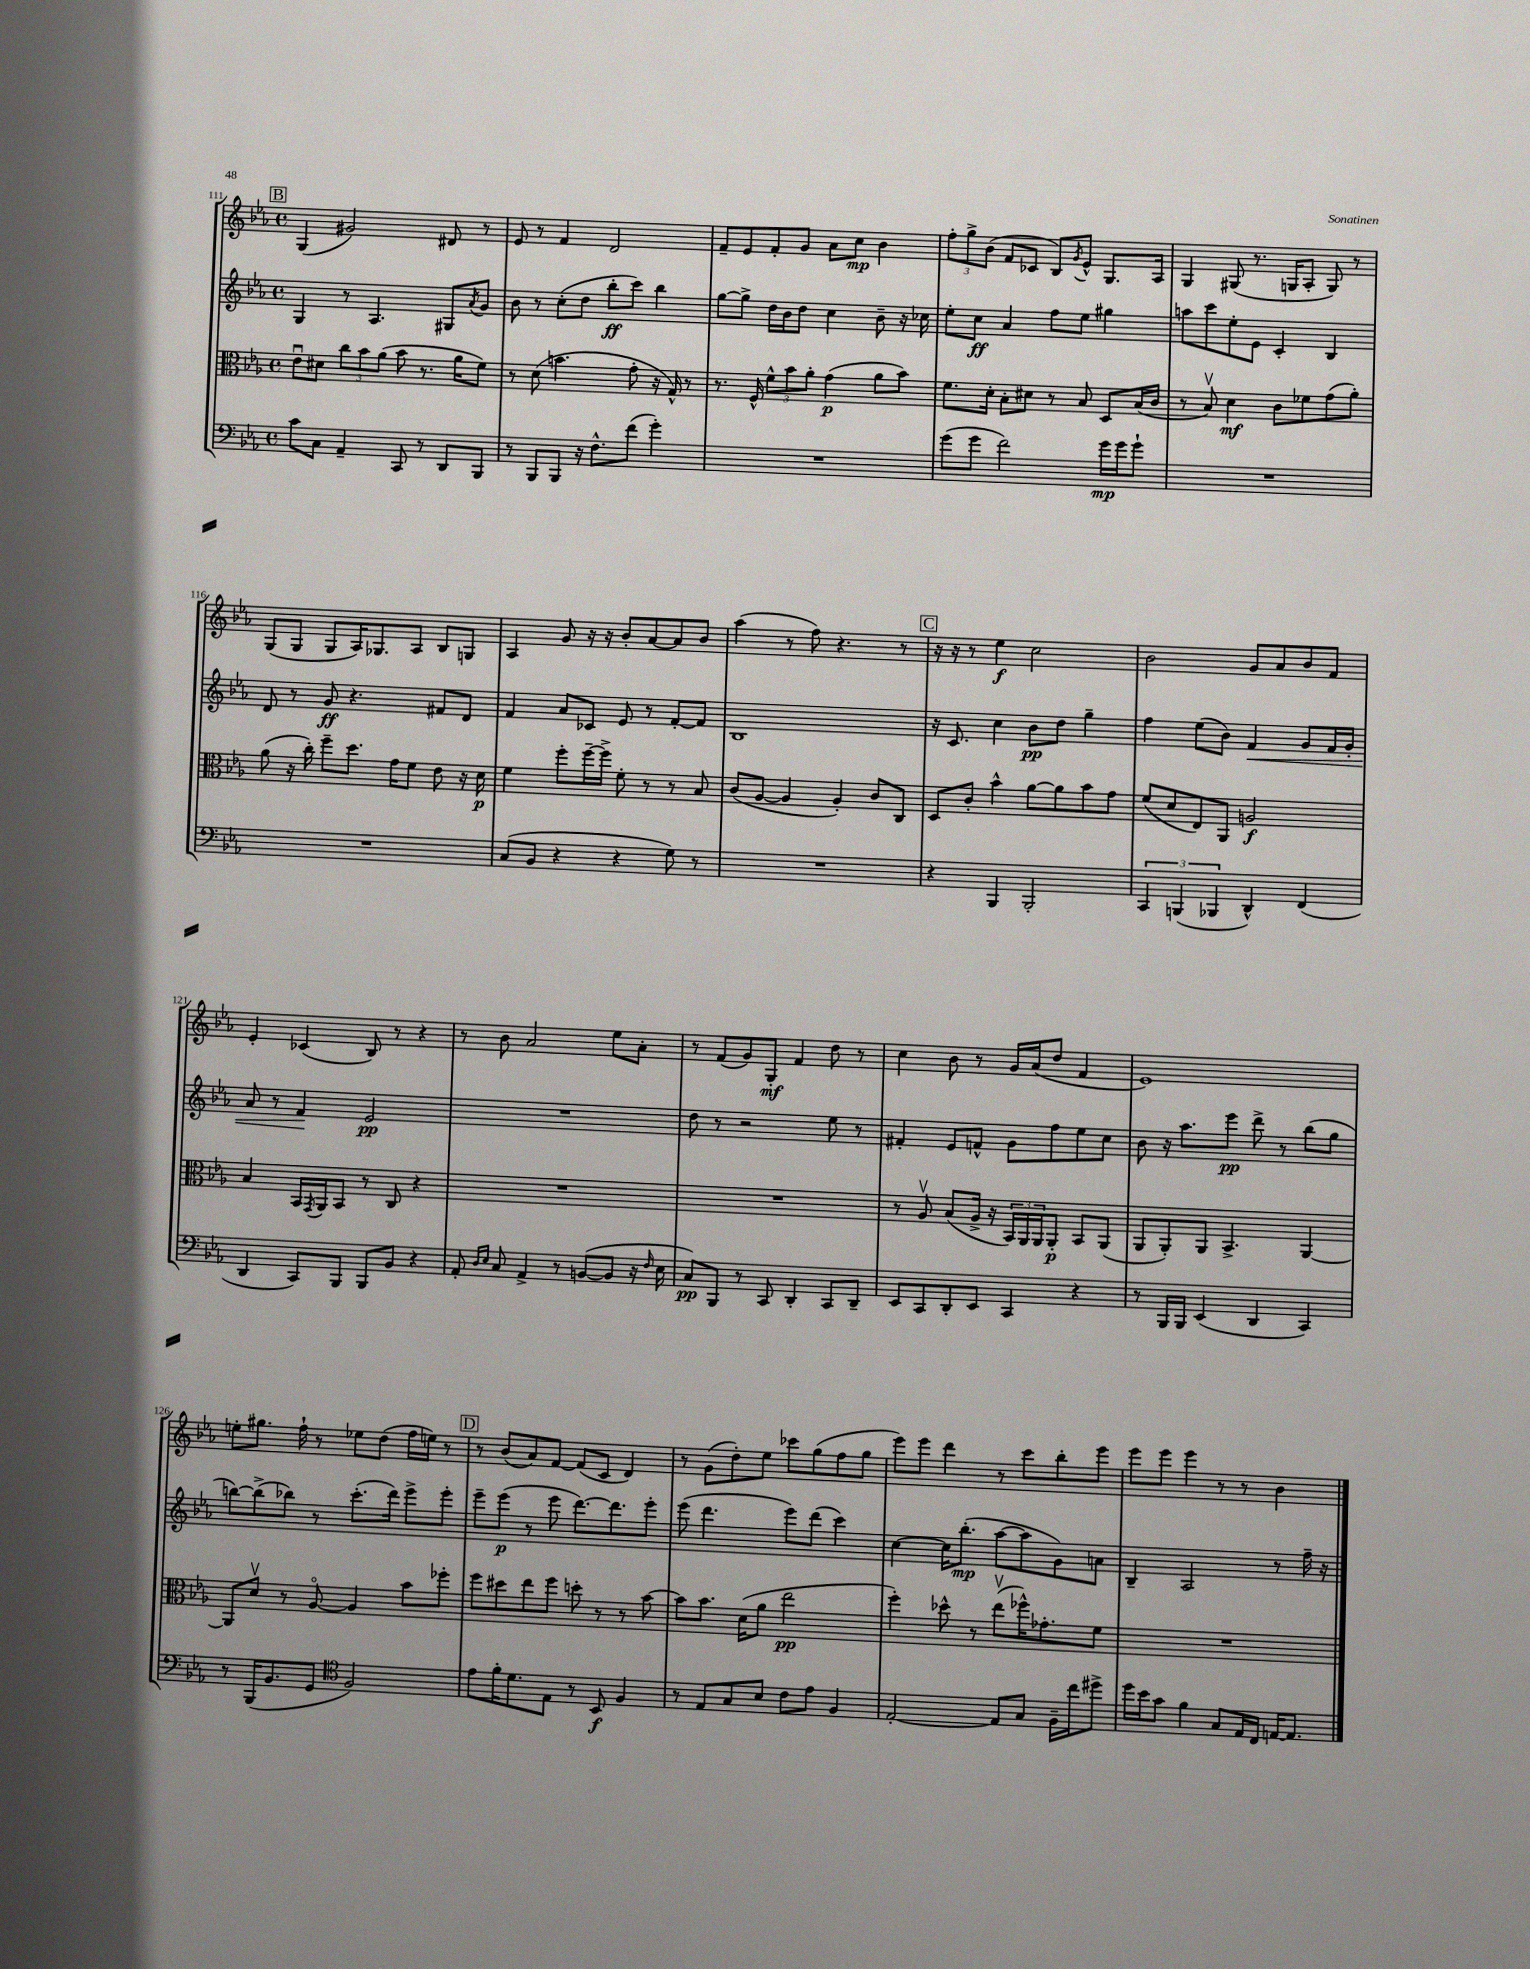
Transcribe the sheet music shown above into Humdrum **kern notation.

**kern	**kern	**kern	**kern
*staff4	*staff3	*staff2	*staff1
*clefF4	*clefC3	*clefG2	*clefG2
*k[b-e-a-]	*k[b-e-a-]	*k[b-e-a-]	*k[b-e-a-]
*M4/4	*M4/4	*M4/4	*M4/4
*met(c)	*met(c)	*met(c)	*met(c)
8c	8e-u	4G	(4G
8C	8d#	.	.
4AA-~	12cc	8r	2g#)
.	12b-	.	.
.	.	4.A-	.
.	(12a-	.	.
8CC	8b-	.	.
8r	8.r	.	.
8DD	.	8G#	8d#
.	16a-	.	.
.	.	8qa-	.
8BBB-	8f)	8g	8r
=	=	=	=
8r	8r	8b-	8e-
8BBB-	(8d	8r	8r
8BBB-	4.b	(8cc'	4f
16r	.	8dd	.
8.F^^	.	.	.
.	.	8bb-'	2d
(8f	8g'	8ccc)	.
4g')	16r	4bb-	.
.	16G^^)	.	.
.	8r	.	.
=	=	=	=
1r	8.r	[8gg	8f~
.	.	8gg^]	8e-
.	16F^^	.	.
.	12f^^	16dd	8f'
.	.	16b-	.
.	12b-	.	.
.	.	8dd	8g
.	12a-'	.	.
.	(4g	4cc	8a-
.	.	.	8cc
.	8a-	8b-~	4b-
.	8b-)	16r	.
.	.	16cc-	.
=	=	=	=
(8g	8.f	8ee-'	12ff'
.	.	.	12gg^
8g	.	8cc	.
.	.	.	(12b-
.	16d'	.	.
2f)	8B-'	4a-	8f
.	8d#	.	8c-
.	8r	8ff	8B-)
.	.	.	8qg
.	8B-	8ee-	8e-^^
16g	8D	4gg#	8.G
16g	.	.	.
8g`	(16B-	.	.
.	16c	.	16A-
=	=	=	=
1r	8r	8aa	4G
.	8B-v)	8ccc	.
.	4d	8ee-'	(8G#
.	.	8e-	8.r
.	8c	4c'	.
.	.	.	16G
.	8f-	.	8A-'
.	(8g	4B-	8G)
.	8a-')	.	8r
=	=	=	=
1r	(8a-	8d	(8G
.	16r	8r	8G
.	16cc')	.	.
.	8ff~	8g	8G
.	8.dd	4.r	16A-)
.	.	.	8.G-
.	16g	.	.
.	8f	.	8A-
.	8e-	8f#	8B-
.	16r	8d	8G
.	16d	.	.
=	=	=	=
(8C	4f	4f	4A-
8BB-	.	.	.
4r	8ff'	8a-	8g
.	[16ff~	8c-	16r
.	16ff^]	.	16r
4r	8f'	8e-	8b-'
.	8r	8r	[8a-
8G)	8r	[8f'	8a-]
8r	8B-	8f]	8b-
=	=	=	=
1r	(8c	1B-	(4aa-
.	[8A-	.	.
.	4A-]	.	8r
.	.	.	8ff)
.	4A-')	.	4.r
.	8c	.	.
.	8C	.	8r
=	=	=	=
4r	8D	16r	16r
.	.	8.c	16r
.	8c'	.	8r
4BBB-	4b-^^	4cc	4ee-
2BBB-'	[8a-	8b-	2cc
.	8a-]	8dd	.
.	8b-	4gg~	.
.	8g	.	.
=	=	=	=
6CC	(8f	4ff	2b-
.	8d	.	.
(6BBB	.	.	.
.	8E-)	(8ee-	.
6BBB-	.	.	.
.	8AA-	8b-)	.
4DD^^)	2A	4f	8g
.	.	.	8a-
(4FF	.	8g	8b-
.	.	16f	8f
.	.	16g'	.
=	=	=	=
4DD	4B-	8a-	4e-'
.	.	8r	.
8CC)	16BB-	4f	(4c-
.	8qGG	.	.
.	16AA-	.	.
8BBB-	8BB-	.	.
8BBB-	8r	2e-	8B-)
8BB-	8C	.	8r
4r	4r	.	4r
=	=	=	=
8AA-'	1r	1r	8r
16qqD	.	.	.
16qqE-	.	.	.
8C	.	.	8b-
4AA-^	.	.	2a-
8r	.	.	.
([8BB	.	.	.
8BB]	.	.	8ee-
16r	.	.	8a-'
16qqF	.	.	.
16E-	.	.	.
=	=	=	=
8C)	1r	8dd	8r
8BBB-	.	8r	(8f
8r	.	2r	8g)
8CC	.	.	8G'
4DD'	.	.	4f
8CC	.	8ee-	8dd
8DD~	.	8r	8r
=	=	=	=
8EE-	8r	4f#'	4cc
8CC	8A-v	.	.
8DD'	(8B-	8e-	8b-
8EE-	16A-^	8f^^	8r
.	16r	.	.
4CC	24BB-)	8g	16g
.	24AA-	.	.
.	.	.	(16a-
.	24AA-	.	.
.	8AA-'	8ff	8dd
4r	8BB-	8ee-	4f
.	(8AA-	8cc	.
=	=	=	=
8r	8AA-	8b-	1e-)
16BBB-	8AA-')	16r	.
16BBB-	.	8.aa-	.
(4EE-	8AA-	.	.
.	4.BB-^	8eee-	.
4DD	.	8ddd^	.
.	.	8r	.
4CC)	[4AA-	(8bb-	.
.	.	8gg	.
=	=	=	=
8r	8AA-]	[8bb)	8ee'
(16BBB-	8dv	(8bb^]	8.gg#
8.BB-	.	.	.
.	8r	8bb-)	.
.	.	.	16ff`
8GG	[8A-o	8r	8r
*clefC4	*	*	*
2F)	4A-]	(8.ccc'	8ee-
.	.	.	(8dd
.	.	16ddd)	.
.	8b-	8eee-^	16ff
.	.	.	16ee)
.	8ff-'	8eee-'	8r
=	=	=	=
8e-	8ff	8eee-~	8r
16f'	8dd#	(8eee-	(8b-
8.d	.	.	.
.	8ee-	8r	8a-)
8E-	8ff	8eee-	[8f
8r	8dd'	[8.ddd)	(8f]
8BB-	8r	.	8c
.	.	8.ddd]	.
4F	8r	.	4d)
.	[8b-	8eee-'	.
=	=	=	=
8r	8b-]	(8eee-	8r
8E-	8.b-	4.ddd	(8g
8G	.	.	8dd')
.	(16d	.	.
8B-	8a-	.	8ee-
8c	2ee-	8eee-)	8ccc-
8e-	.	(8ddd	(8gg
4F	.	4ccc)	8ff
.	.	.	8gg
=	=	=	=
[2E-'	4ff')	[4cc	8eee-)
.	.	.	8eee-
.	8dd-^^	16cc]	4ddd
.	.	(8.bb-'	.
.	8r	.	.
8E-]	(8ee-v	[8aa-	8r
8G	16ff-^^)	8aa-]	8ccc
.	8.g-'	.	.
16F~	.	8g)	8bb-'
16cc	.	.	.
8dd#^	8f	8a	8eee-
=	=	=	=
16dd	1r	4B-~	8eee-
16b-	.	.	.
8g	.	.	8eee-
4f	.	2A-	4eee-
8G	.	.	8r
16E-	.	.	8r
16C	.	.	.
[16E	.	8r	4b-
8.E]	.	.	.
.	.	16ff~	.
.	.	16r	.
==	==	==	==
*-	*-	*-	*-
